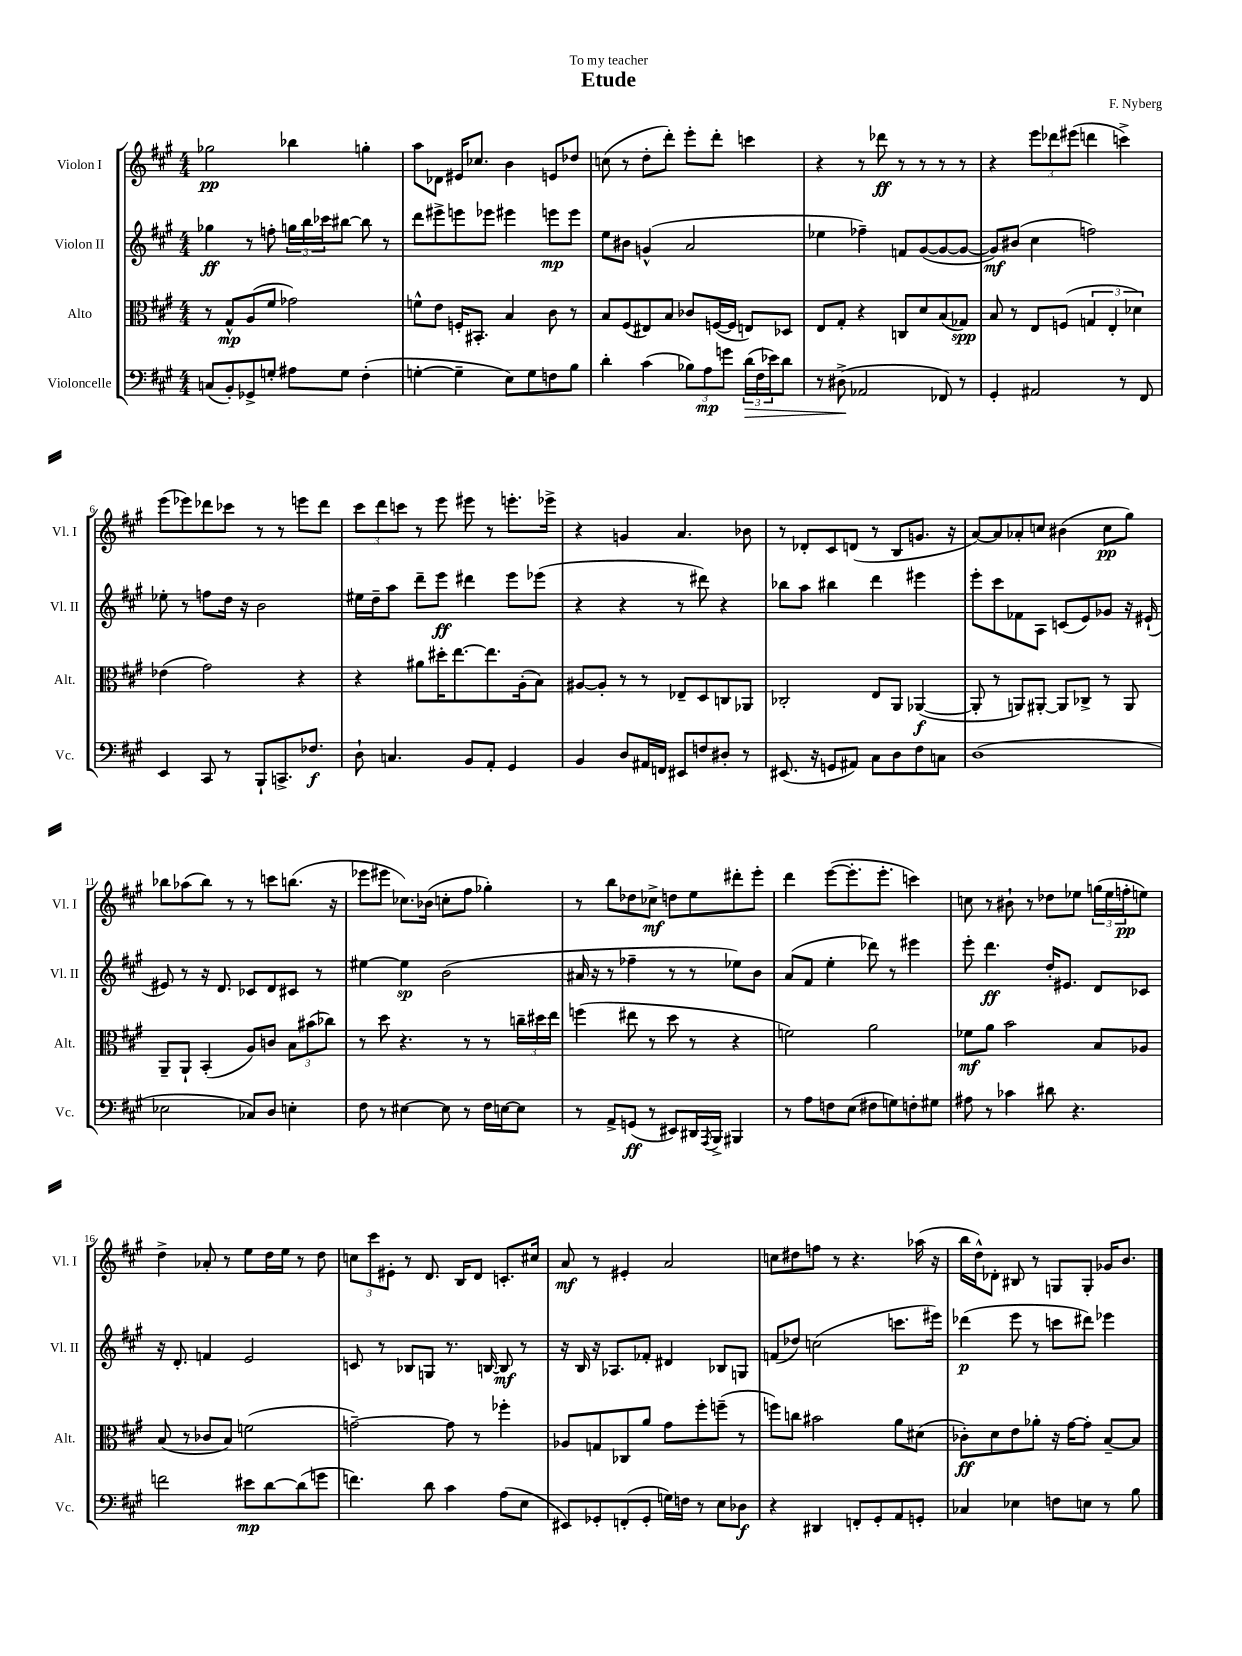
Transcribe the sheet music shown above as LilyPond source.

\header { title = "Etude" composer = "F. Nyberg" dedication = "To my teacher" }
<<
\new StaffGroup <<
\new Staff = "s0" \with { instrumentName = "Violon I" shortInstrumentName = "Vl. I" } {
    \clef treble \key a \major \numericTimeSignature \time 4/4
    ges''2\pp bes''4 g''4-. |
    a''8 des'8 eis'16 ces''8. b'4 e'8 des''8 |
    c''8( r8 d''8-. d'''8-.) e'''8-. d'''8-. c'''4 |
    r4 r8 des'''8\ff r8 r8 r8 r8 |
    r4 \tuplet 3/2 { e'''8 des'''8 eis'''8( } d'''4 c'''4->) |
    e'''8( ees'''8) des'''8 ces'''8 r8 r8 e'''8 des'''8 |
    \tuplet 3/2 { cis'''8 d'''8 c'''8 } r8 e'''8 eis'''8 r8 e'''8.-. ees'''16-> |
    r4 g'4 a'4. bes'8 |
    r8 des'8-. cis'8 d'8( r8 b8 g'8. r16 |
    a'8~) a'8 aes'8-. c''8 bis'4( c''8\pp gis''8) |
    bes''8 aes''8( bes''8) r8 r8 c'''8 b''8.( r16 |
    ees'''8 eis'''8 ces''8.) bes'16( c''8-. fis''8 ges''4-.) |
    r8 b''8 des''8 ces''8->\mf d''8 e''8 dis'''8-. e'''8-. |
    d'''4 e'''8~( e'''8.-. e'''8.-. c'''4) |
    c''8 r8 bis'8-! r8 des''8 ees''8 \tuplet 3/2 { g''16( ees''16 f''16-.\pp } e''8) |
    d''4-> aes'8-. r8 e''8 d''16 e''16 r8 d''8 |
    \tuplet 3/2 { c''8 cis'''8 eis'8-. } r8 d'8. b16 d'8 c'8.-. cis''16 |
    a'8\mf r8 eis'4-. a'2 |
    c''8 dis''8 f''8 r8 r4. aes''16( r16 |
    b''16 d''16-^) des'8-. bis8 r8 g8 g8-. ges'16 b'8. \bar "|." |
}
\new Staff = "s1" \with { instrumentName = "Violon II" shortInstrumentName = "Vl. II" } {
    \clef treble \key a \major \numericTimeSignature \time 4/4
    ges''4\ff r8 f''8-. \tuplet 3/2 { g''16 b''16 ces'''16 } bis''8~ bis''8 r8 |
    d'''8 eis'''8-> e'''8 ees'''8 eis'''4 e'''8\mp e'''8 |
    e''8 bis'8 g'4-^( a'2 |
    ees''4 fes''4--) f'8 gis'8~( gis'8~ gis'8~ |
    gis'8\mf) bis'8( cis''4 f''2) |
    ees''8-. r8 f''8 d''16 r16 b'2 |
    eis''16 d''16-- a''8 d'''8-- e'''8\ff dis'''4 e'''8 ees'''8( |
    r4 r4 r8 dis'''8) r4 |
    bes''8 a''8 bis''4 d'''4 eis'''4 |
    e'''8-. cis'''8 fes'8 a8 c'8( e'8) ges'8 r16 eis'16-!( |
    eis'8) r8 r16 d'8. ces'8 d'8 cis'8 r8 |
    eis''4~ eis''4\sp b'2( |
    ais'16 r16 r8 fes''4-- r8 r8 ees''8) b'8 |
    a'8( fis'8 e''4-. des'''8) r8 eis'''4 |
    e'''8-. d'''4.\ff d''16-. eis'8. d'8 ces'8 |
    r16 d'8.-. f'4 e'2 |
    c'8 r8 bes8 g8 r8. b16~ b8\mf r8 |
    r16 b16 r16 aes8. fes'8-. dis'4 bes8 g8 |
    f'8( des''8) c''2( c'''8. eis'''16) |
    des'''4\p( e'''8 r8 c'''8 dis'''8) ees'''4 \bar "|." |
}
\new Staff = "s2" \with { instrumentName = "Alto" shortInstrumentName = "Alt." } {
    \clef alto \key a \major \numericTimeSignature \time 4/4
    r8 gis8-^\mp a8( fis'8 ges'2) |
    f'8-^ e'8 f16-. bis,8.-. b4 cis'8 r8 |
    b8 fis8( eis8) b8 ces'8 f16~( f16 e8) des8 |
    e8 gis8-. r4 c8 d'8 b8( ges8\spp) |
    b8 r8 e8 f8( \tuplet 3/2 { g4 e4-. des'4) } |
    ees'4( gis'2) r4 |
    r4 ais'8 dis''16-. e''8.~ e''8. a16-.( b8) |
    ais8~ ais8-. r8 r8 ees8-- d8 c8 aes,8 |
    ces2-. e8 a,8 aes,4~\f( |
    aes,8-. r8 a,8) ais,8~-. ais,8 ces8-> r8 ais,8 |
    a,8-- a,8-! b,4-.( a8) c'8 \tuplet 3/2 { b8 bis'8( ces''8) } |
    r8 d''8 r4. r8 r8 \tuplet 3/2 { c''16-- dis''16 e''16 } |
    f''4( eis''8 r8 d''8 r8 r4 |
    f'2) a'2 |
    fes'8\mf a'8 b'2 b8 aes8 |
    b8( r8 ces'8 b8) f'2( |
    g'2~--) g'8 r8 fes''4-. |
    aes8 g8 ces8 a'8 gis'8 fis''8-. f''8--( r8 |
    f''8) c''8 bis'2 a'8 dis'8( |
    ces'8-.\ff) d'8 e'8 aes'8-. r16 gis'16~ gis'8-. b8~-- b8 \bar "|." |
}
\new Staff = "s3" \with { instrumentName = "Violoncelle" shortInstrumentName = "Vc." } {
    \clef bass \key a \major \numericTimeSignature \time 4/4
    c8( b,8-.) ges,8-> g8-. ais8 g8 fis4-.( |
    g4~-. g4-- e8) g8 f8 b8 |
    d'4-. cis'4( \tuplet 3/2 { bes8) a8\mp g'8 } \tuplet 3/2 { d'16\>( fis16 ees'16) } d'8 |
    r8 dis8->\!( aes,2 fes,8) r8 |
    gis,4-. ais,2 r8 fis,8 |
    e,4 cis,8 r8 b,,8-! c,8.-> fes8.\f |
    d8-! c4. b,8 a,8-. gis,4 |
    b,4 d8 ais,16 f,16 eis,8 f8 dis8-. r8 |
    eis,8.( r16 g,8 ais,8) cis8 d8 fis8 c8 |
    d1( |
    ees2 ces8) d8 e4-. |
    fis8 r8 eis4~ eis8 r8 fis16 e16~ e8 |
    r8 a,8-> g,8\ff( r8 eis,8) dis,16 \acciaccatura { a,,8 } b,,16-> bis,,4 |
    r8 a8 f8 e8( fis8 g8) f8-. gis8 |
    ais8 r8 ces'4 dis'8 r4. |
    f'2 eis'8\mp d'8~ d'8( g'8 |
    f'4.) d'8 cis'4 a8( e8 |
    eis,8) ges,8-. f,8-.( ges,8-. g16) f16 r8 e8 des8\f |
    r4 dis,4 f,8-. gis,8-. a,8 g,8-. |
    ces4 ees4 f8 e8 r8 b8 \bar "|." |
}
>>
>>
